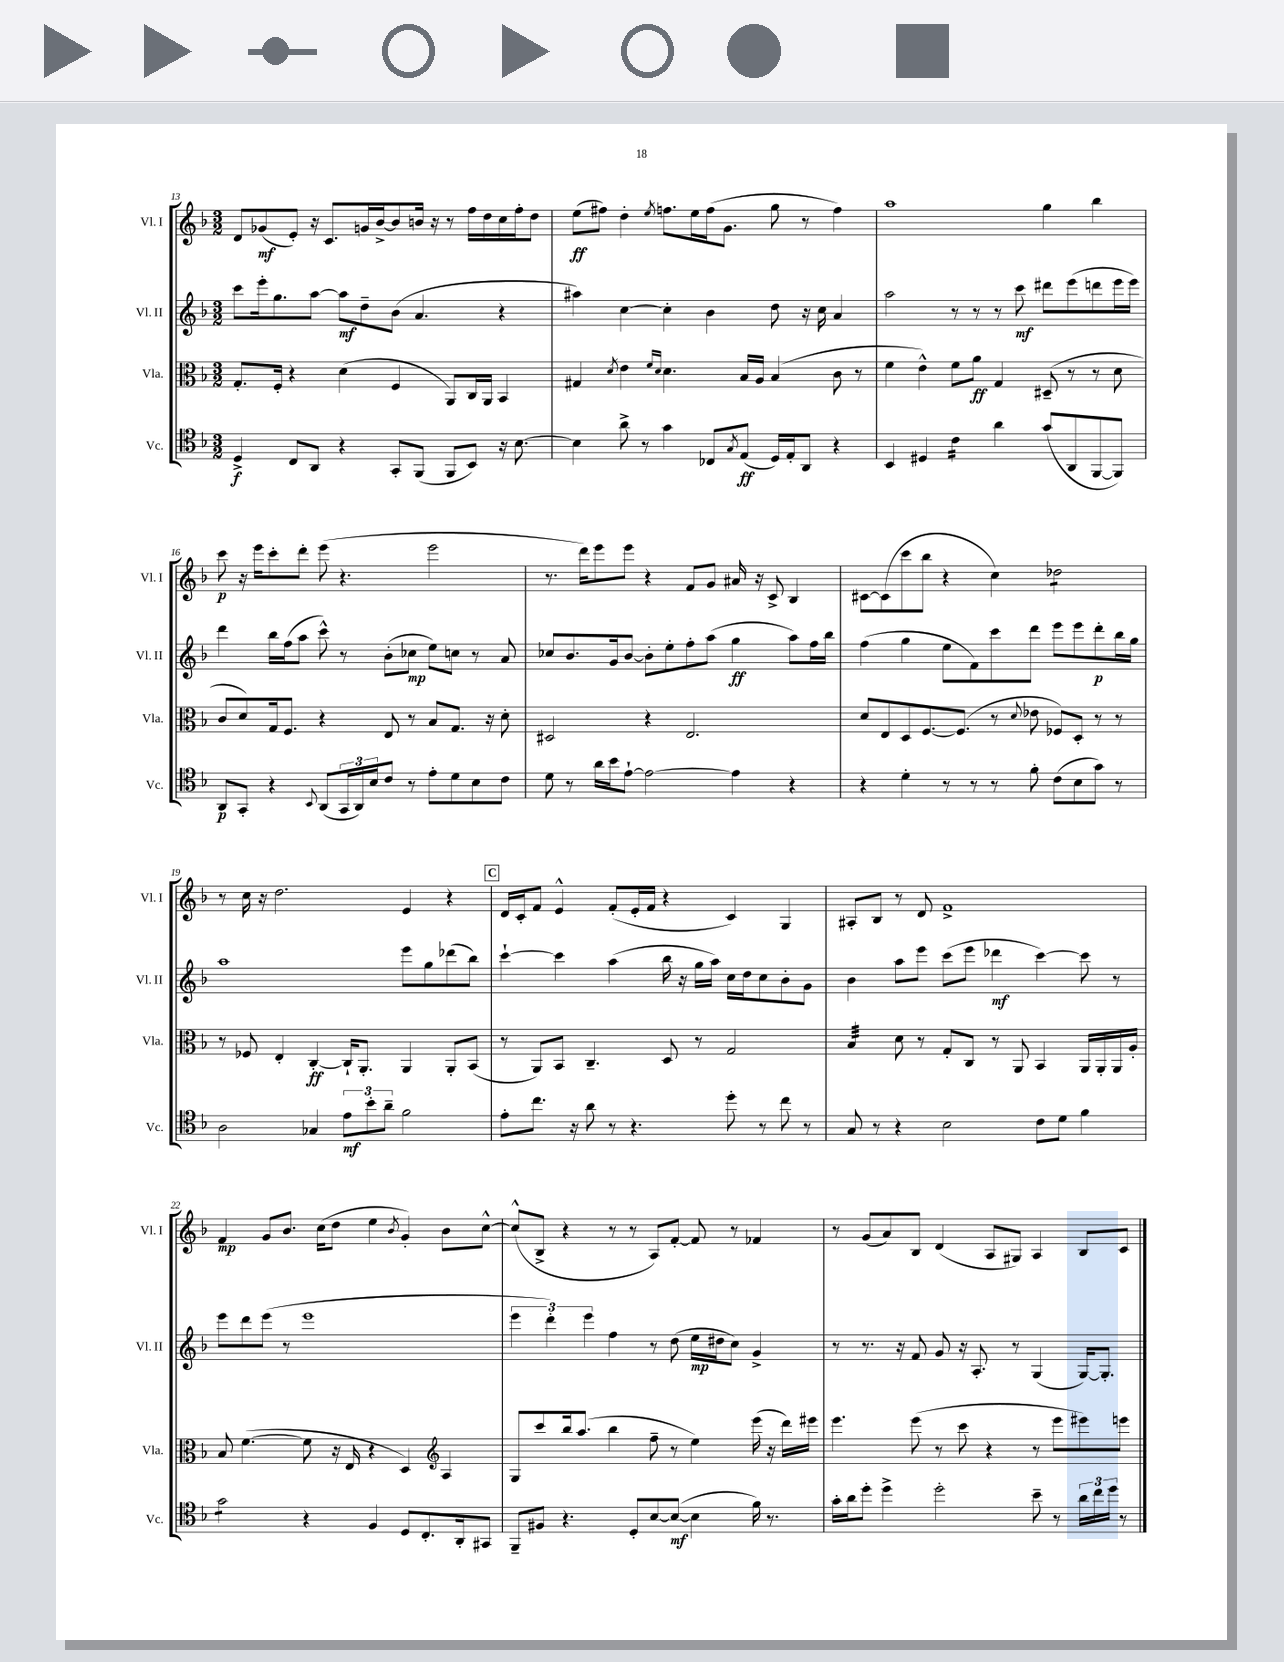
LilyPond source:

<<
\new StaffGroup <<
\new Staff = "s0" \with { instrumentName = "Vl. I" shortInstrumentName = "Vl. I" } {
    \clef treble \key f \major \numericTimeSignature \time 3/2
    d'8 ges'8\mf( e'8-.) r16 c'8. g'16 bes'16~-> bes'8 b'16 r16 r8 f''16 d''16 c''16 f''16-. d''8 |
    e''8\ff( fis''8) d''4-. \acciaccatura { e''8 } f''8. e''16 f''16( g'8. g''8 r8 f''4) |
    a''1 g''4 bes''4 |
    c'''8\p r16 e'''16 c'''8-. d'''8-. e'''8( r4. e'''2 |
    r8. d'''16) e'''8 e'''8 r4 f'8 g'8 ais'16 r16 c'8-> bes4 |
    cis'8~ cis'8( c'''8 bes''8 r4 c''4) des''2:8 |
    r8 c''16 r16 d''2. e'4 r4 |
    \mark \markup { \box "C" } d'16 c'16-. f'8 e'4-^ f'8-.( e'16-. f'16 r4 c'4) g4 |
    ais8-. bes8 r8 d'8 f'1-> |
    f'4\mp g'8 bes'8. c''16( d''8 e''4 \acciaccatura { bes'8 } g'4-.) bes'8 c''8~-^ |
    c''8-^( bes8-> r4 r8 r8 a8) f'8~-. f'8 r8 fes'4 |
    r8 g'8( a'8) bes8 d'4( a8 gis8) a4 bes8 c'8 \bar "|." |
}
\new Staff = "s1" \with { instrumentName = "Vl. II" shortInstrumentName = "Vl. II" } {
    \clef treble \key f \major \numericTimeSignature \time 3/2
    c'''8 e'''16-. g''8. a''8~ a''8\mf d''8-- bes'8( a'4. r4 |
    ais''4) c''4~ c''4-. bes'4 d''8 r16 c''16 a'4 |
    a''2 r8 r8 r8 c'''8\mf dis'''8 e'''8( d'''8 e'''16 e'''16) |
    d'''4 bes''16 f''16( a''8 c'''8-^) r8 bes'8-.( ces''8\mp e''8) c''8 r8 a'8 |
    ces''8 bes'8. g'16 bes'8~ bes'8-. e''8-. f''8-. a''8( g''4\ff a''8) f''16 bes''16 |
    f''4( g''4 e''8 f'8) c'''8 d'''8 e'''8 e'''8 d'''8-.\p bes''16 g''16 |
    a''1 e'''8 g''8 des'''8( bes''8) |
    \mark \markup { \box "C" } c'''4~-! c'''4 a''4( bes''16 r16 g''16 a''16) c''16 d''16 c''8 bes'8-. g'8 |
    bes'4 a''8 e'''8 c'''8( e'''8 des'''4\mf c'''4~) c'''8 r8 |
    e'''8 d'''8 e'''8( r8 e'''1 |
    \tuplet 3/2 { e'''4 d'''4-.) e'''4 } f''4 r8 d''8( e''16\mp dis''16 c''8) g'4-> |
    r8 r8. r16 f'8 g'8 r16 a8.-. r8 g4( g16~) g8.-. \bar "|." |
}
\new Staff = "s2" \with { instrumentName = "Vla." shortInstrumentName = "Vla." } {
    \clef alto \key f \major \numericTimeSignature \time 3/2
    g8.-. f16-. r4 d'4( f4 a,8) c16 a,16 bes,4 |
    gis4 \acciaccatura { d'8 } e'4 \grace { f'16 d'16 } d'4. bes16 a16 bes4( c'8 r8 |
    f'4 e'4-^) f'8 a'8\ff g4 dis8--( r8 r8 d'8 |
    c'8 d'8) g16 f8. r4 e8 r8 bes8 g8. r16 d'8-. |
    dis2 r4 e2. |
    d'8 e8 d8 f8.~ f8.( r8 \appoggiatura { d'8 } ees'8 fes8) d8-. r8 r8 |
    r8 fes8 e4-. c4~-.\ff c16-! a,8.-. a,4 a,8-. bes,8( |
    \mark \markup { \box "C" } r8 a,8) bes,8 c4.-- d8 r8 g2 |
    bes4:32 d'8 r8 g8-. c8 r8 a,8 bes,4 a,16 a,16-. a,16 a16-. |
    bes8 f'4.~( f'8 r16 e16 r4 d4) \clef treble a4 |
    g8 c'''8 bes''16 a''8.( bes''4 f''8-- r8 e''4) e'''16( r16 d'''16) eis'''16 |
    e'''4. e'''8( r8 c'''8 r4 r8 e'''8 eis'''8) e'''8 \bar "|." |
}
\new Staff = "s3" \with { instrumentName = "Vc." shortInstrumentName = "Vc." } {
    \clef tenor \key f \major \numericTimeSignature \time 3/2
    d4->\f c8 a,8 r4 g,8-. f,8( f,8 bes,8) r16 bes8.~ |
    bes4 a'8-> r8 g'4 ces8 \acciaccatura { g8 } e8\ff( d16) e16-. a,8 r4 |
    bes,4 dis4 c'4:16 a'4 g'8( a,8 f,8~ f,8) |
    a,8\p g,8-. r4 \appoggiatura { bes,8 } a,8( \tuplet 3/2 { g,16 a,16) bes16 } c'8 r8 e'8-. d'8 bes8 c'8 |
    d'8 r8 a'16 bes'16 e'8~-! e'2~ e'4 r4 |
    r4 d'4-. r8 r8 r8 f'8-. c'8( bes8 g'8) r8 |
    a2 ges4 \tuplet 3/2 { e'8\mf bes'8-. a'8-- } f'2 |
    \mark \markup { \box "C" } e'8-. c''8. r16 a'8 r8 r4. d''8-. r8 c''8 r8 |
    g8 r8 r4 bes2 c'8 d'8 f'4 |
    g'2:8 r4 f4 d8 c8.-. a,16-. gis,8 |
    f,8-- fis8 r4. d8-. bes8~ bes8~\mf( bes4 f'16) r8. |
    g'16-. a'16 d''8-. d''4-> d''2-. bes'8-- r8 \tuplet 3/2 { a'16 c''16 d''16 } r8 \bar "|." |
}
>>
>>
\layout { \context { \Score currentBarNumber = #13 } }
